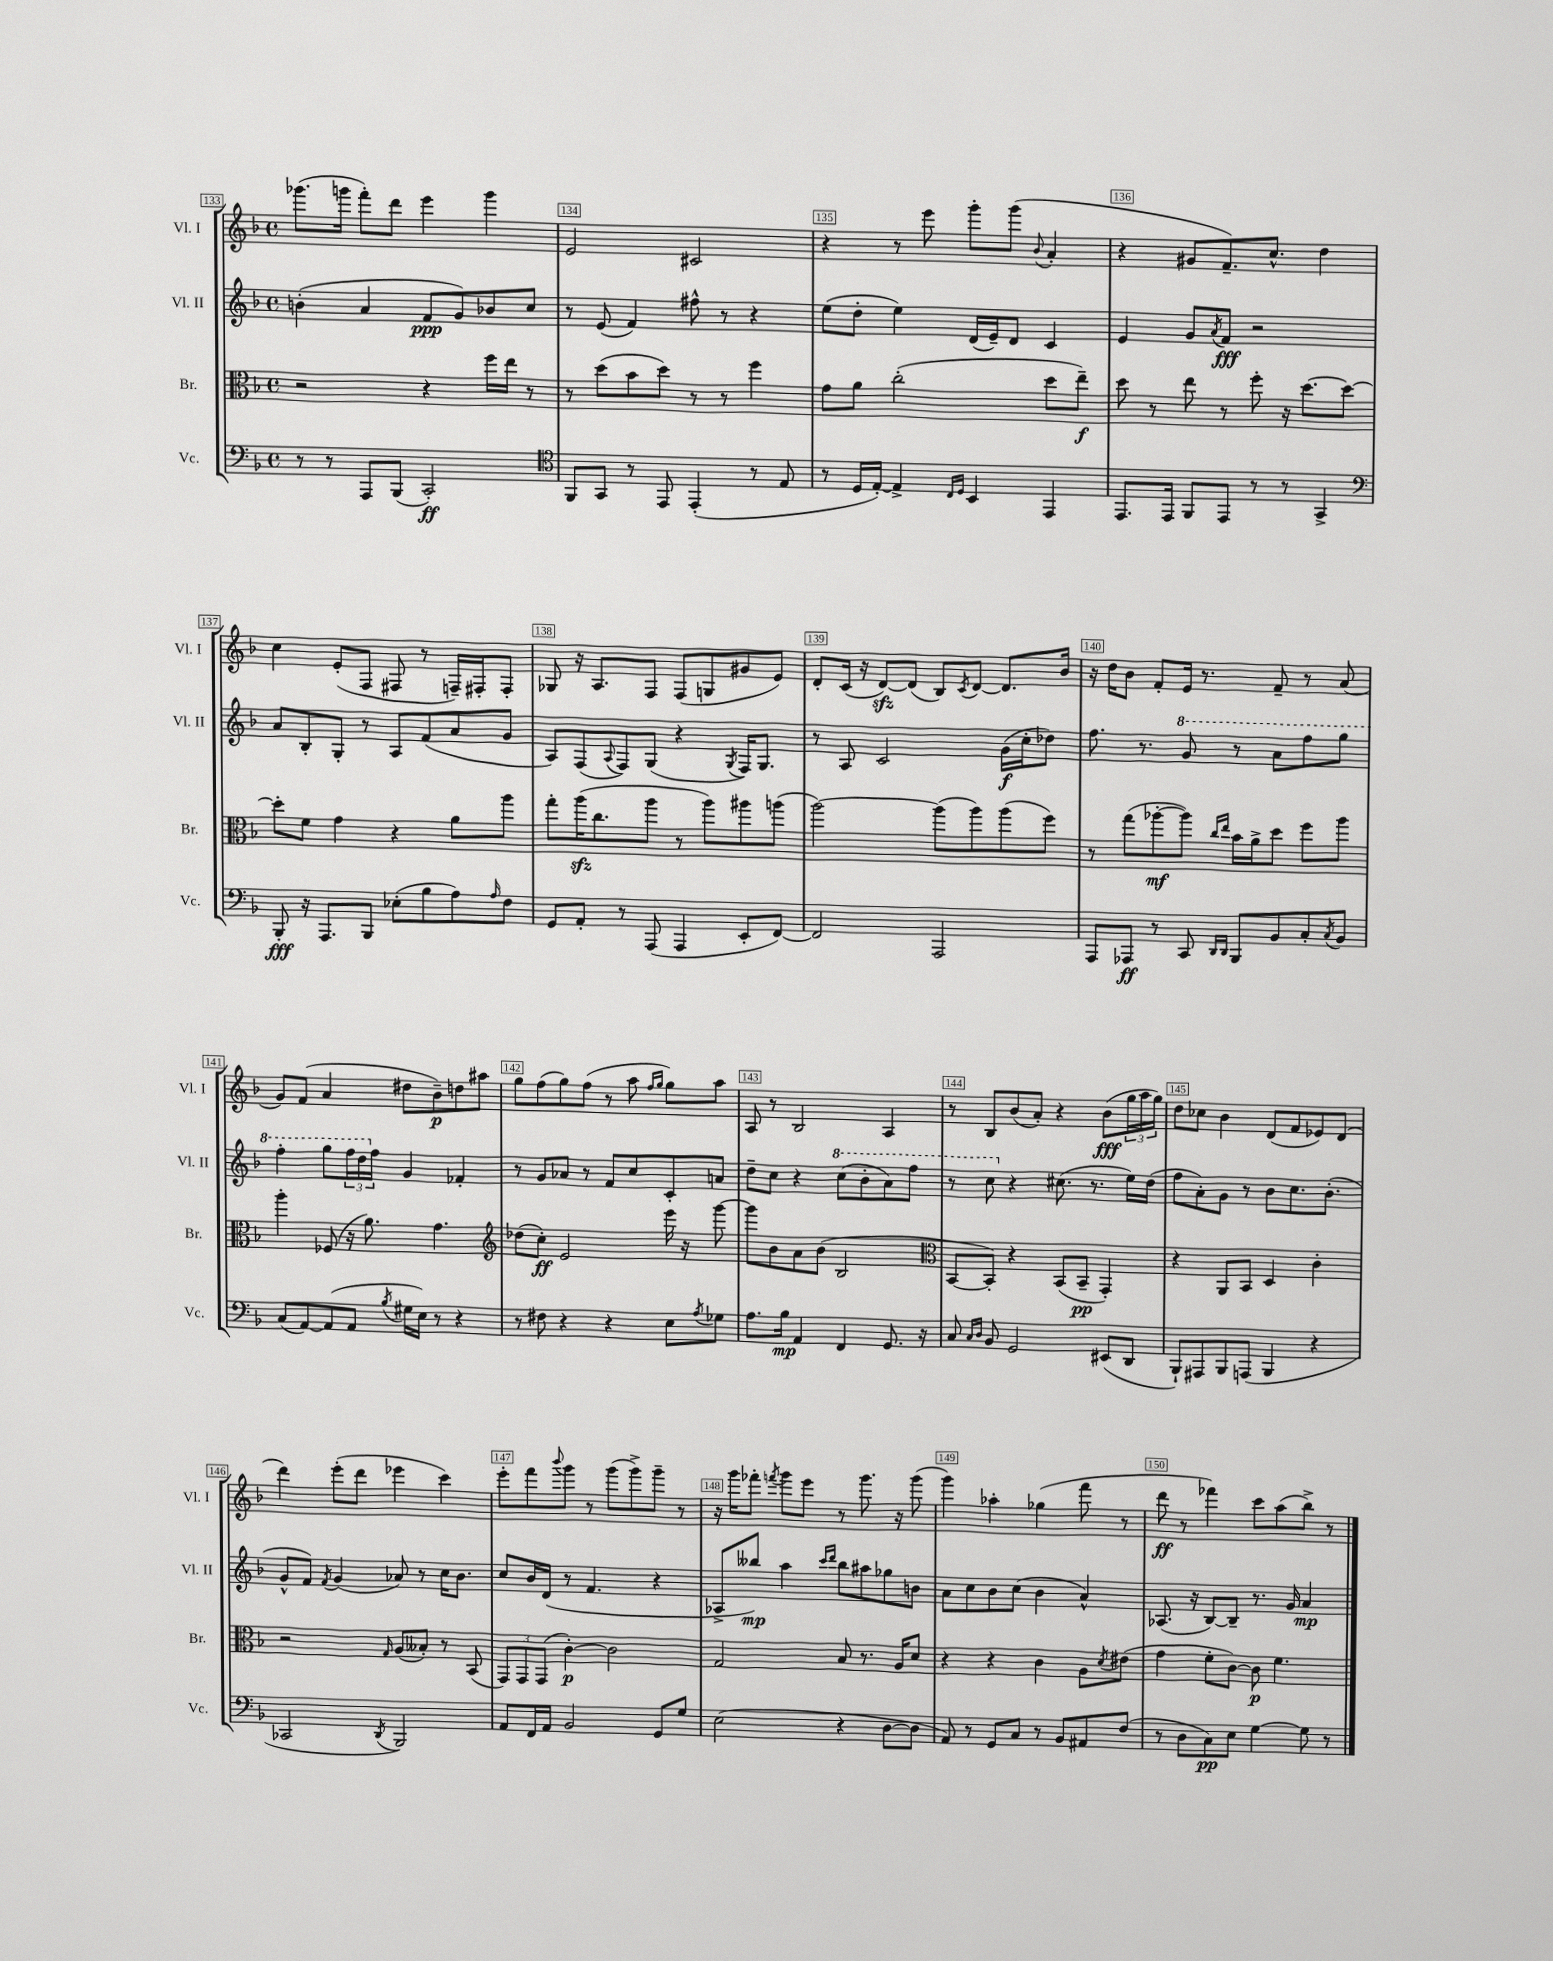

**kern	**kern	**kern	**kern
*staff4	*staff3	*staff2	*staff1
*clefF4	*clefC3	*clefG2	*clefG2
*k[b-]	*k[b-]	*k[b-]	*k[b-]
*M4/4	*M4/4	*M4/4	*M4/4
*met(c)	*met(c)	*met(c)	*met(c)
8r	2r	(4b'	(8.ggg-
8r	.	.	.
.	.	.	16ggg
8AAA	.	4a	8fff')
(8BBB-	.	.	8ddd
2CC')	4r	8f	4eee
.	.	8g)	.
.	16ff	8b-	4ggg
.	16ee	.	.
.	8r	8cc	.
=	=	=	=
*clefC4	*	*	*
8FF	8r	8r	2e
8GG	(8dd	(8e	.
8r	8b-	4f)	.
8EE	8dd)	.	.
(4EE'	8r	8ff#^^	2c#
.	8r	8r	.
8r	4ff	4r	.
8E	.	.	.
=	=	=	=
8r	8g	(8ee	4r
16D	8a	8dd'	.
[16E')	.	.	.
4E^]	(2cc'	4ee)	8r
.	.	.	8eee
16qqC	.	.	.
16qqD	.	.	.
4BB-	.	(16d	8ggg'
.	.	16e~)	.
.	.	8d	(8ggg
.	.	.	8qqb-
4EE	8dd	4c	4a'
.	8ee~)	.	.
=	=	=	=
8.EE	8dd	4e	4r
.	8r	.	.
16EE	.	.	.
8FF	8ee	8g	8g#
.	.	8qa	.
8EE	8r	8f	8.f~)
8r	8ff'	2r	.
.	.	.	8.cc^^
8r	16r	.	.
.	[8.dd	.	.
4GG^	.	.	4dd
.	8dd_	.	.
=	=	=	=
*clefF4	*	*	*
8BBB-'	8dd']	8a	4cc
16r	8f	8B-'	.
8.AAA	.	.	.
.	4g	8G'	(8e'
8BBB-	.	8r	8F
(8E-'	4r	8A	8F#
8B-	.	(8f	8r
8A)	8a	8a	16F~)
.	.	.	16F#'
16qqA	.	.	.
8F	8aa	8g	8F#'
=	=	=	=
8GG	8gg'	8A)	8G-
8AA'	(16aa	(8F	16r
.	8.cc	.	8.A
.	.	8qqA	.
8r	.	8F)	.
(8AAA	8aa	(8G	8F
4AAA	8r	4r	(8F
.	8aa)	.	8G
.	.	8qG	.
8EE'	8aa#	16F)	8g#
.	.	8.G	.
[8FF)	(8aa	.	8e)
=	=	=	=
2FF]	[2aa)	8r	8d'
.	.	8A	(16c
.	.	.	16r
.	.	2c	[8d)
.	.	.	(8d]
2AAA	(8aa]	.	8B-)
.	.	.	8qc
.	8aa)	.	[8d
.	(8aa	(16g	8.d]
.	.	16cc'	.
.	8ff)	8dd-)	.
.	.	.	16b-
=	=	=	=
8AAA	8r	8.ff	16r
.	.	.	16dd
8AAA-	(8gg	.	8b-
.	.	8.r	.
8r	[8aa-'	.	8f'
8CC	8aa-])	8gg	16e
.	.	.	8.r
16qqDD	16qqcc	.	.
16qqDD	16qqee	.	.
8BBB-	16b-	8r	.
.	16a^	.	.
8BB-	8dd	8aa	8f~
8C'	8ff	8fff	8r
8qC	.	.	.
8BB-	8aa-	8ggg	(8a
=	=	=	=
(8C	4aa'	4fff'	8g)
[8AA)	.	.	(8f
(8AA]	(8F-	8ggg	4a
8AA	16r	24fff	.
.	.	24ddd	.
.	8.a)	.	.
.	.	24ff	.
8qB-	.	.	.
16G#	.	4g	8dd#
16E)	.	.	.
8r	4.g	.	8b-~)
4r	.	4f-'	8dd
.	.	.	8aa#
=	=	=	=
*	*clefG2	*	*
8r	(8dd-	8r	8gg
8F#	8cc')	8g	(8ff
4r	2e	8a-	8gg)
.	.	8r	(8ff
4r	.	8f	8r
.	.	8cc	8aa
.	.	.	16qqff
.	.	.	16qqgg
8E	16eee	8c'	8gg)
.	16r	.	.
8qA	.	.	.
8G-	[8ggg	8a	8aa
=	=	=	=
8.A	8ggg]	8dd~	8A
.	8b-	8cc	8r
16B-	.	.	.
4AA	8a	4r	2B-
.	(8b-	.	.
4FF	2B-	(8ccc	.
.	.	8bb-'	.
8.GG	.	8aa)	4A
.	.	8fff	.
16r	.	.	.
=	=	=	=
*	*clefC3	*	*
8C	[8BB-	8r	8r
16qqC	.	.	.
16qqD	.	.	.
8BB-	8BB-'])	8ccc	8B-
2GG	4r	4r	(8b-
.	.	.	8a')
.	(8BB-	(8.cc#	4r
.	8BB-~	.	.
.	.	8.r	.
(8EE#	4GG')	.	(8b-
8DD	.	16ee)	24gg
.	.	.	24aa
.	.	(16dd	.
.	.	.	24gg)
=	=	=	=
8BBB-`)	4r	8ff	8dd
8AAA#	.	8a')	8cc-
8BBB-	8AA	8g	4b-
(8AAA	8BB-	8r	.
4BBB-	4D	8b-	(8d
.	.	8.cc	8f
4r	4c'	.	8e-)
.	.	(8.b-'	.
.	.	.	(8d
=	=	=	=
2CC-	2r	8g^^	4ddd)
.	.	8f)	.
.	.	8qf	.
.	.	(4g	(8eee'
.	.	.	8ddd
8qDD	16qqG	.	.
2BBB-)	(8A	8a-)	4eee-
.	8B--')	8r	.
.	8r	16cc	4ccc)
.	.	8.b-	.
.	(8BB-	.	.
=	=	=	=
8AA	12GG)	8cc	8eee'
.	12GG	.	.
16FF	.	16b-	8fff
.	(12GG	.	.
16AA	.	(16d	.
.	.	.	8qqbbb-
2BB-	[4c')	8r	8ggg
.	.	4.f	8r
.	2c]	.	(8ggg
.	.	.	8ggg^)
8GG	.	4r	8ggg~
8G	.	.	8r
=	=	=	=
(2E	2G	8A-^	16r
.	.	.	16ggg
.	.	8bb--)	8fff-'
.	.	.	8qfff
.	.	4aa	8ggg
.	.	.	8eee
.	.	16qqccc	.
.	.	16qqddd	.
4r	8B-	8bb--	8r
.	8.r	8aa#	8.ggg
[8D	.	8gg-	.
.	16A	.	16r
8D]	8d	8b	(8ggg
=	=	=	=
8AA)	4r	8a	4ggg)
8r	.	8cc	.
8GG	4r	8b-	4aa-'
8C	.	(8cc	.
8r	4c	4b-	(4gg-
8BB-	.	.	.
8AA#	8A	4a^^)	8fff
.	8qd	.	.
(8F	(8e#	.	8r
=	=	=	=
8r	4g	(8.A-	8ddd
8D	.	.	8r
.	.	16r	.
8C)	8f'	[8B-)	4fff-)
8E	[8c)	8B-~]	.
[4G	8c]	8.r	8ccc
.	4.f	.	(8aa
.	.	16g	.
8G]	.	4a	8bb-^)
8r	.	.	8r
==	==	==	==
*-	*-	*-	*-
